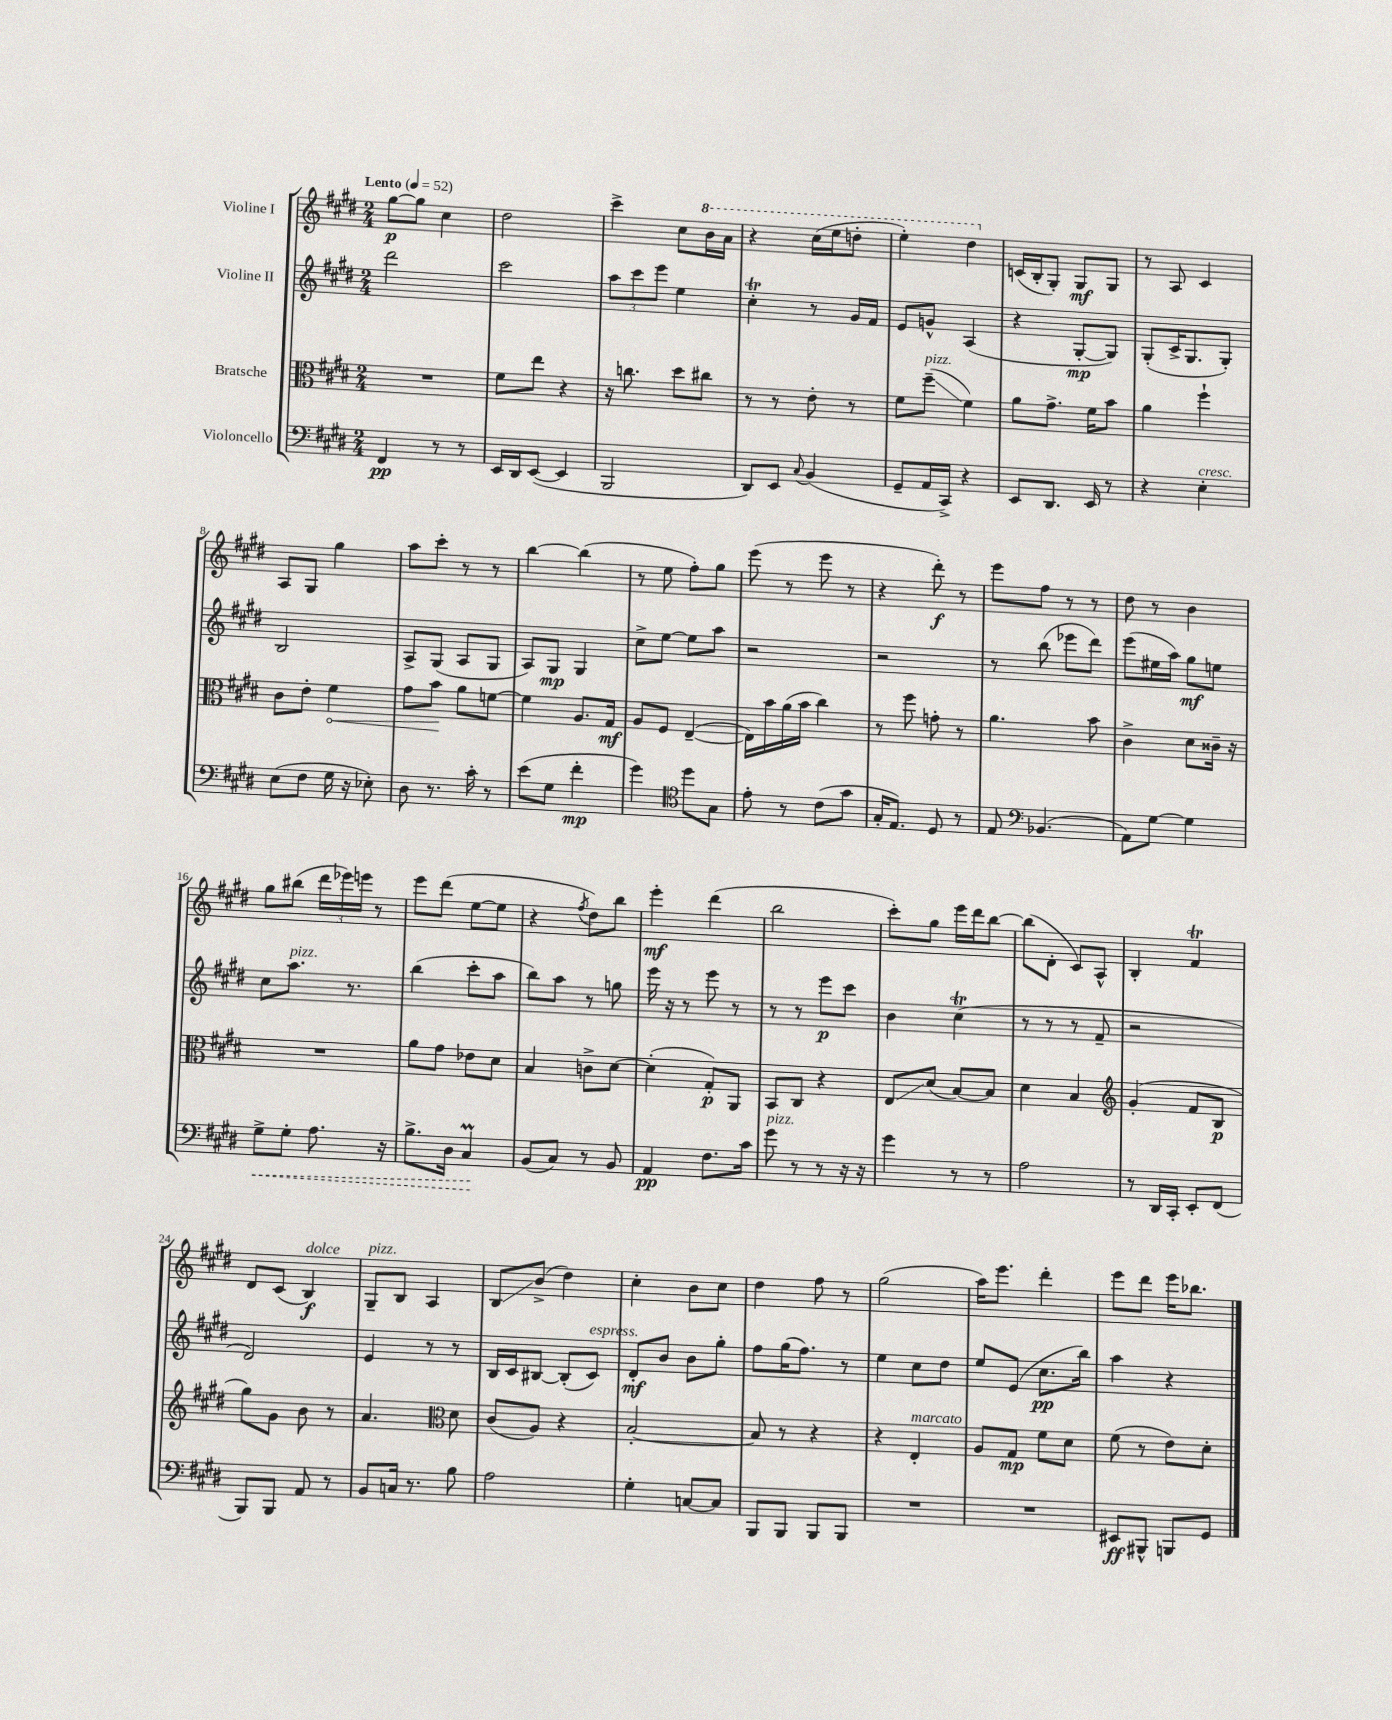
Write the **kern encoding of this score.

**kern	**kern	**kern	**kern
*staff4	*staff3	*staff2	*staff1
*clefF4	*clefC3	*clefG2	*clefG2
*k[f#c#g#d#]	*k[f#c#g#d#]	*k[f#c#g#d#]	*k[f#c#g#d#]
*M2/4	*M2/4	*M2/4	*M2/4
*MM52	*MM52	*MM52	*MM52
4FF#	2r	2ddd#	[8gg#
.	.	.	8gg#]
8r	.	.	4cc#
8r	.	.	.
=	=	=	=
16EE	8f#	2ccc#	2dd#
16DD#	.	.	.
([8EE	8ee	.	.
4EE]	4r	.	.
=	=	=	=
2BBB	16r	12aa	4ccc#^
.	8.cc	.	.
.	.	12ccc#	.
.	.	12eee	.
.	8dd#	4ee	8cc#
.	8cc#	.	16bb
.	.	.	16aa
=	=	=	=
8DD#)	8r	4cc#'	4r
8EE	8r	.	.
8qqC#	.	.	.
(4BB	8e'	8r	(16ccc#
.	.	.	16eee
.	8r	16g#	8ddd'
.	.	16f#	.
=	=	=	=
8GG#~	8f#	8e	4eee')
16AA	(8ff#~	8g^^	.
16CC#^)	.	.	.
4r	4f#)	(4A	4ddd#
=	=	=	=
8EE	8a	4r	(16c
.	.	.	16B'
8.DD#	8.g#^	.	8G#')
.	.	[8G#'	8G#
16EE	16f#	.	.
8r	8b	8G#])	8G#
=	=	=	=
4r	4a	(8G#'	8r
.	.	16c#^	8A
.	.	8.G#	.
4E'	4ff#`	.	4c#
.	.	8G#')	.
=	=	=	=
(8E	8c#	2B	8A
8F#	8e'	.	8G#
16G#	4f#	.	4gg#
16r	.	.	.
8E-')	.	.	.
=	=	=	=
8D#	8g#	8A^	8aa
8.r	8b	(8G#	8ccc#'
.	8a	8A	8r
16c#'	.	.	.
8r	[8f	8G#	8r
=	=	=	=
(8e	4f]	8A)	[4bb
8G#	.	8G#	.
4f#'	8.A	4G#	(4bb]
.	16G#	.	.
=	=	=	=
4g#)	8A	8cc#^	8r
.	8F#	[8ee	8ee
*clefC4	*	*	*
8dd#	([4E~	8ee]	8ff#')
8G#	.	8aa	8gg#
=	=	=	=
8e'	16E])	2r	(8eee
.	16b	.	.
8r	(16a	.	8r
.	16b	.	.
(8c#	4cc#)	.	8eee
8g#	.	.	8r
=	=	=	=
16G#'	8r	2r	4r
8.E)	.	.	.
.	8ff#	.	.
8D#	8g'	.	8ddd#')
8r	8r	.	8r
=	=	=	=
8E	4.a	8r	8eee
*clefF4	*	*	*
(4.BB-	.	(8bb	8ff#
.	.	8eee-	8r
.	8b	8ddd#)	8r
=	=	=	=
8AA)	4c#^	(8eee	8dd#
[8G#	.	16ee#	8r
.	.	16aa)	.
4G#]	8d#	8gg#	4b
.	16c##~	8ee	.
.	16r	.	.
=	=	=	=
8G#^	2r	8cc#	8gg#
8G#'	.	8.aa	(8bb#
8.A	.	.	24ddd#
.	.	.	24eee-)
.	.	8.r	.
.	.	.	24eee
.	.	.	8r
16r	.	.	.
=	=	=	=
8.B^	8a	(4bb	8eee
.	8g#	.	(8ddd#
16D#	.	.	.
4C#	8e-	8ccc#'	[8ee
.	8d#	8aa	8ee]
=	=	=	=
(8BB	4B	8bb)	4r
8C#)	.	8aa	.
.	.	.	8qff#
8r	8c^	8r	8dd#)
8BB	[8d#	8gg	8bb
=	=	=	=
4AA	(4d#']	16eee	4eee'
.	.	16r	.
.	.	8r	.
8.F#	8G#')	8eee	(4ddd#
.	8AA	8r	.
16c#	.	.	.
=	=	=	=
8g#	8BB	8r	2bb
8r	8C#	8r	.
8r	4r	8eee	.
16r	.	8ccc#	.
16r	.	.	.
=	=	=	=
4g#	8E	4b	8ccc#')
.	(8d#	.	8gg#
8r	[8B)	(4cc#	16eee
.	.	.	16ddd#
8r	8B]	.	[8bb
=	=	=	=
2A	4d#	8r	(8bb]
.	.	8r	8d#'
.	4B	8r	8c#)
.	.	8f#~	8A^^
=	=	=	=
*	*clefG2	*	*
8r	(4g#'	2r	4B'
16DD#	.	.	.
16CC#'	.	.	.
8EE'	8f#	.	4f#
(8FF#	8B	.	.
=	=	=	=
8BBB)	8gg#)	2d#)	8d#
8BBB	8g#	.	(8c#
8AA	8b	.	4B)
8r	8r	.	.
=	=	=	=
8BB	4.a	4e	8G#~
16C	.	.	8B
8.r	.	.	.
.	.	8r	4A
*	*clefC3	*	*
8B	8d#	8r	.
=	=	=	=
2A	(8c#	16B	8B
.	.	16c#	.
.	8A)	[8B#	(8b^
.	4r	(8B#']	4dd#)
.	.	8c#)	.
=	=	=	=
4G#'	[2B'	8d#'	4cc#'
.	.	8b	.
[8C	.	8b	8b
8C]	.	8gg#'	8cc#
=	=	=	=
8BBB	8B]	8ff#	4dd#
8BBB	8r	(16gg#	.
.	.	8.ff#)	.
8BBB	4r	.	8ff#
8BBB	.	8r	8r
=	=	=	=
2r	4r	4ee	(2gg#
.	4E'	8cc#	.
.	.	8dd#	.
=	=	=	=
2r	8A	8ee	16aa)
.	.	.	8.eee
.	8G#	(8e	.
.	8f#	8.cc#	4ddd#'
.	8d#	.	.
.	.	16bb)	.
=	=	=	=
8EE#	(8f#	4aa	8eee
8BBB#^^	8r	.	8ddd#
8BBB	8e)	4r	16eee
.	.	.	8.bb-
8GG#	8d#'	.	.
==	==	==	==
*-	*-	*-	*-
